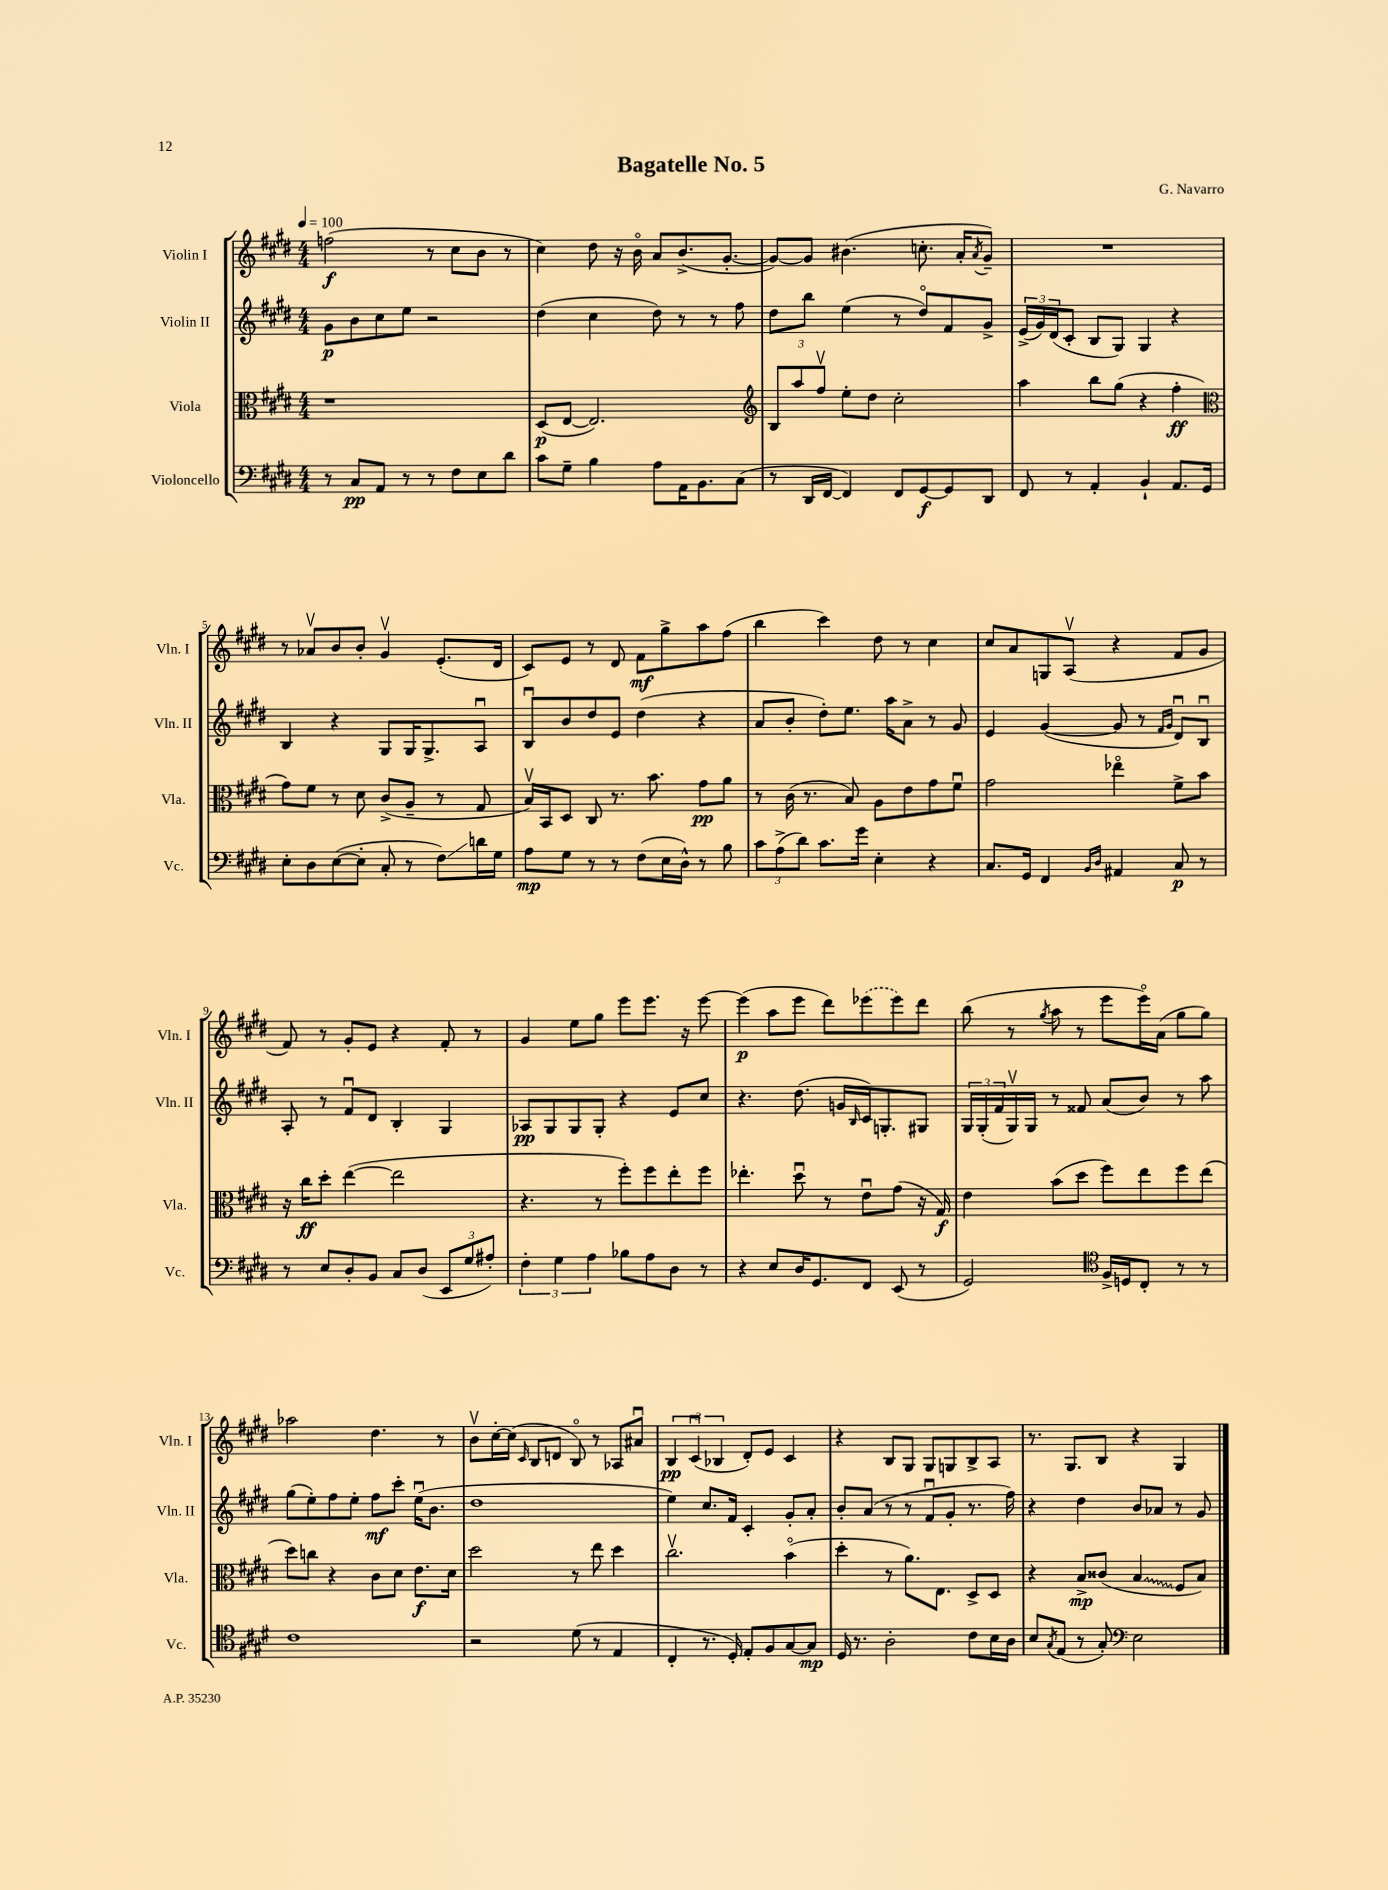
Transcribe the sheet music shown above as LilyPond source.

\header { title = "Bagatelle No. 5" composer = "G. Navarro" }
<<
\new StaffGroup <<
\new Staff = "s0" \with { instrumentName = "Violin I" shortInstrumentName = "Vln. I" } {
    \clef treble \key e \major \numericTimeSignature \time 4/4 \tempo 4 = 100
    f''2\f( r8 cis''8 b'8 r8 |
    cis''4) dis''8 r16 b'16\flageolet a'8 b'8.->( gis'8.~-. |
    gis'8~) gis'8 bis'4.( c''8.-. a'16-. \acciaccatura { a'8 } gis'8--) |
    R1 |
    r8 aes'8\upbow b'8 b'8-. gis'4\upbow e'8.-.( dis'16 |
    cis'8) e'8 r8 dis'8 fis'8\mf gis''8-> a''8 fis''8( |
    b''4 cis'''4) dis''8 r8 cis''4 |
    cis''8 a'8 g8 a8\upbow( r4 fis'8 gis'8 |
    fis'8) r8 gis'8-. e'8 r4 fis'8-. r8 |
    gis'4 e''8 gis''8 e'''8 e'''8. r16 e'''8~ |
    e'''4\p( a''8 e'''8 dis'''8) \once \slurDashed ees'''8( ees'''8) dis'''8 |
    b''8( r8 \acciaccatura { gis''8 } a''8 r8 e'''8 e'''16\flageolet) a'16( gis''8 gis''8) |
    aes''2 dis''4. r8 |
    b'8\upbow cis''16~-. cis''16( \grace { cis'16 } b8 d'8 b8\flageolet) r8 aes8 ais'8\downbow |
    \tuplet 3/2 { b4\pp cis'4\downbow( bes4 } dis'8-.) e'8 cis'4 |
    r4 b8 gis8 gis8 g8 b8-> a8 |
    r8. gis8. b8 r4 gis4 \bar "|." |
}
\new Staff = "s1" \with { instrumentName = "Violin II" shortInstrumentName = "Vln. II" } {
    \clef treble \key e \major \numericTimeSignature \time 4/4
    gis'8\p b'8 cis''8 e''8 r2 |
    dis''4( cis''4 dis''8) r8 r8 fis''8 |
    dis''8 b''8 e''4( r8 dis''8\flageolet) fis'8 gis'8-> |
    \tuplet 3/2 { e'16->( gis'16) dis'16( } cis'8-. b8 gis8) gis4 r4 |
    b4 r4 gis8 gis16 gis8.-> a8\downbow |
    b8\downbow b'8 dis''8 e'8 dis''4( r4 |
    a'8 b'8-. dis''8-.) e''8. a''16 a'8-> r8 gis'8 |
    e'4 gis'4~( gis'8 r8 \grace { fis'16 gis'16 } dis'8\downbow) b8\downbow |
    a8-. r8 fis'8\downbow dis'8 b4-. gis4 |
    aes8\pp gis8 gis8 gis8-. r4 e'8 cis''8 |
    r4. dis''8.( g'16 \grace { b16 } cis'16) g8.-. gis8 |
    \tuplet 3/2 { gis16 gis16-.( fis'16 } gis16\upbow) gis16 r8 fisis'8 a'8( b'8) r8 a''8 |
    gis''8( e''8-.) fis''8 e''8-. fis''8\mf cis'''8-. e''16\downbow( b'8. |
    dis''1 |
    e''4) cis''8. fis'16 cis'4-. gis'8-. a'8-. |
    b'8-. a'8( r8 r8 fis'8\downbow gis'8-. r8. fis''16) |
    r4 dis''4 b'8 aes'8 r8 gis'8 \bar "|." |
}
\new Staff = "s2" \with { instrumentName = "Viola" shortInstrumentName = "Vla." } {
    \clef alto \key e \major \numericTimeSignature \time 4/4
    r1 |
    dis8\p( e8~ e2.) |
    \clef treble \tuplet 3/2 { b8 a''8 fis''8\upbow } e''8-. dis''8 cis''2-. |
    a''4 b''8 gis''8( r4 fis''4-.\ff |
    \clef alto gis'8) fis'8 r8 dis'8 cis'8->( a8-- r8 gis8 |
    b16\upbow) b,16 dis8 cis8 r8. b'8. gis'8\pp a'8 |
    r8 cis'16( r8. b8) a8 e'8 gis'8 fis'8\downbow |
    gis'2 ees''4\flageolet fis'8-> b'8 |
    r16 cis''16\ff dis''8-. e''4~( e''2 |
    r4. r8 fis''8-.) fis''8 e''8-. fis''8 |
    ees''4.-. dis''8\downbow r8 e'8\downbow gis'8( r16 gis16\f) |
    e'4 b'8( dis''8 fis''8) e''8 fis''8 e''8( |
    dis''8) c''8 r4 cis'8 dis'8 e'8.\f dis'16 |
    dis''2 r8 e''8 dis''4 |
    cis''2.\upbow b'4\flageolet( |
    dis''4-. r8 a'8.) e8. dis8-> dis8 |
    r4 b8->\mp cisis'8( \once \override Glissando.style = #'zigzag b4\glissando fis8 b8) \bar "|." |
}
\new Staff = "s3" \with { instrumentName = "Violoncello" shortInstrumentName = "Vc." } {
    \clef bass \key e \major \numericTimeSignature \time 4/4
    r8 cis8\pp a,8 r8 r8 fis8 e8 dis'8 |
    cis'8 gis8-- b4 a8 a,16 b,8. cis8( |
    r8 dis,16 fis,16~ fis,4) fis,8 gis,8~\f gis,8 dis,8 |
    fis,8 r8 a,4-. b,4-! a,8. gis,16 |
    e8-. dis8 e8~( e8-. cis8-. r8 fis8\glissando) d'16 gis16 |
    a8\mp gis8 r8 r8 fis8( e16 dis16-^) r8 b8 |
    \tuplet 3/2 { cis'8 a8->( dis'8) } cis'8. gis'16 e4-. r4 |
    cis8. gis,16 fis,4 \grace { b,16 dis16 } ais,4 cis8\p r8 |
    r8 e8 dis8-. b,8 cis8 dis8( \tuplet 3/2 { e,8 gis8 ais8-.) } |
    \tuplet 3/2 { fis4-. gis4 a4 } bes8 a8 dis8 r8 |
    r4 e8 dis16 gis,8. fis,8 e,8( r8 |
    gis,2) \clef tenor fis16-> d16 cis8-. r8 r8 |
    cis'1 |
    r2 dis'8( r8 e4 |
    cis4-. r8. dis16-.) e8-. fis8 gis8~ gis8\mp |
    dis16 r8. a2-. cis'8 b16 a16 |
    b8 \acciaccatura { gis8 } e8( r8 gis8-.) \clef bass e2 \bar "|." |
}
>>
>>
